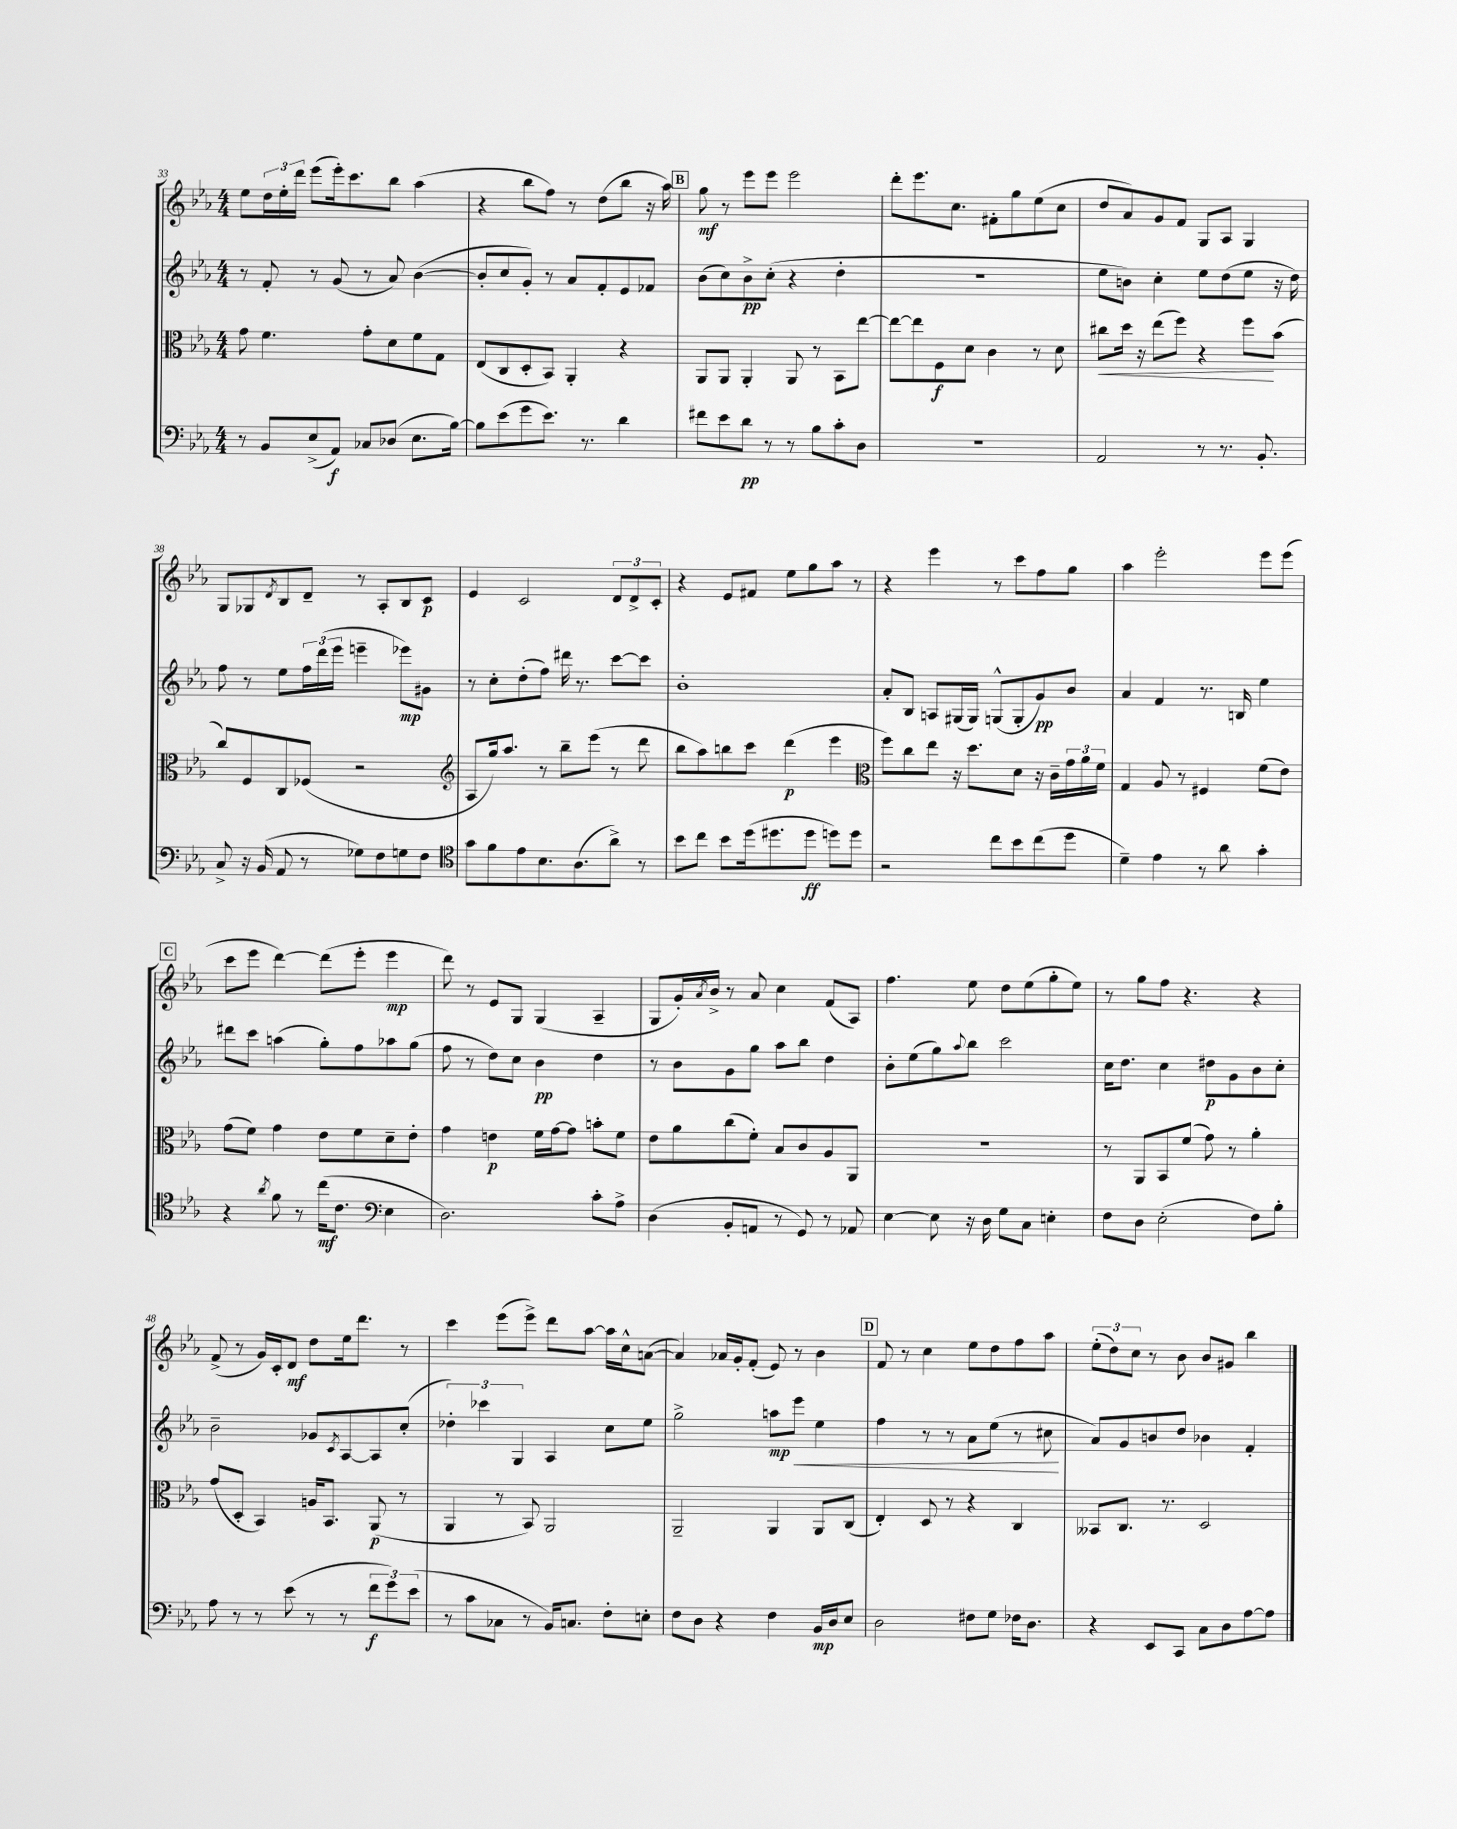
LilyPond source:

<<
\new StaffGroup <<
\new Staff = "s0" {
    \clef treble \key ees \major \numericTimeSignature \time 4/4
    ees''8 \tuplet 3/2 { d''16 ees''16-. d'''16 } ees'''8( ees'''16-.) c'''8. bes''8 aes''4( |
    r4 bes''8 f''8) r8 d''8( bes''8 r16 aes''16) |
    \mark \markup { \box "B" } g''8\mf r8 ees'''8 ees'''8 ees'''2 |
    d'''8-. ees'''8. c''8. fis'8-. g''8 ees''8( c''8 |
    d''8 aes'8) g'8 f'8 g8 aes8 g4 |
    g8 ges8 \acciaccatura { d'8 } bes8 d'8-- r8 aes8-. bes8 c'8\p |
    ees'4 c'2 \tuplet 3/2 { d'8 d'8-> c'8-. } |
    r4 ees'8 fis'8 ees''8 g''8 aes''8 r8 |
    r4 ees'''4 r8 c'''8 f''8 g''8 |
    aes''4 ees'''2-. ees'''8 ees'''8( |
    \mark \markup { \box "C" } c'''8 ees'''8 d'''4~) d'''8( ees'''8-. ees'''4\mp |
    d'''8) r8 ees'8 g8 g4( aes4-- |
    g8 g'16-.) \acciaccatura { aes'8 } bes'16-> r8 aes'8 c''4 f'8( aes8) |
    f''4. ees''8 d''8 ees''8( g''8-. ees''8) |
    r8 g''8 f''8 r4. r4 |
    f'8->( r8 g'16) c'16-. d'8\mf d''8 ees''16 d'''8. r8 |
    c'''4 ees'''8( ees'''8->) d'''8 aes''8~ aes''16 c''16-^ a'8~( |
    a'4) aes'16 g'16-. f'8-.( ees'8) r8 bes'4 |
    \mark \markup { \box "D" } f'8 r8 c''4 ees''8 d''8 f''8 aes''8 |
    \tuplet 3/2 { ees''8-.( d''8) c''8 } r8 bes'8 bes'8 gis'8 bes''4 \bar "|." |
}
\new Staff = "s1" {
    \clef treble \key ees \major \numericTimeSignature \time 4/4
    r8 f'8-. r8 g'8( r8 aes'8) bes'4~( |
    bes'8-. c''8 g'8-.) r8 aes'8 f'8-. ees'8 fes'8 |
    \mark \markup { \box "B" } bes'8( c''8) bes'8->\pp c''8-.( r4 d''4-. |
    R1 |
    ees''8 b'8) c''4-. ees''8 d''8( ees''8 r16 d''16) |
    f''8 r8 ees''8 \tuplet 3/2 { f''16 d'''16( ees'''16 } e'''4-- ees'''8\mp) gis'8 |
    r8 c''8-. d''8-.( f''8) dis'''16 r8. c'''8~ c'''8 |
    bes'1-. |
    aes'8-. bes8 a8 gis16( gis16) g8-^( g8-. g'8\pp) bes'8 |
    aes'4 f'4 r8. b16 ees''4 |
    \mark \markup { \box "C" } dis'''8 c'''8 a''4( g''8-.) f''8 aes''8 g''8( |
    f''8 r8 d''8) c''8 bes'4\pp d''4 |
    r8 bes'8 g'8 g''8 aes''8 bes''8 d''4 |
    bes'8-. ees''8( g''8) \appoggiatura { aes''8 } bes''8 c'''2 |
    c''16 d''8. c''4 dis''8\p g'8 bes'8 c''8-. |
    bes'2-- ges'8 \acciaccatura { c'8 } aes8~ aes8 c''8-.( |
    \tuplet 3/2 { des''4-.) ces'''4 g4 } aes4 c''8 ees''8 |
    g''2-> a''8\mp ees'''8\< ees''4 |
    \mark \markup { \box "D" } f''4 r8 r8 aes'8 ees''8( r8 cis''8\! |
    aes'8) g'8 b'8 d''8 bes'4 f'4-. \bar "|." |
}
\new Staff = "s2" {
    \clef alto \key ees \major \numericTimeSignature \time 4/4
    g'8 f'4. g'8-. d'8 f'8 g8 |
    ees8( c8 d8-. bes,8) aes,4-. r4 |
    \mark \markup { \box "B" } aes,8 aes,8 aes,4-. aes,8 r8 bes,8 ees''8~ |
    ees''8~ ees''8 f8\f d'8 c'4 r8 d'8 |
    cis''8\< d''16 r16 ees''8( f''8) r4 f''8\! bes'8( |
    c''8) f8 c8 fes8( r2 |
    \clef treble aes8 g''16) aes''8. r8 bes''8-- ees'''8( r8 d'''8 |
    bes''8 aes''8) b''8 c'''8 d'''4\p( ees'''4 |
    \clef alto f''8) c''8 ees''8 r16 d''8. d'8 r16 c'16-- \tuplet 3/2 { g'16 aes'16 f'16 } |
    g4 aes8 r8 fis4 f'8( ees'8) |
    \mark \markup { \box "C" } g'8( f'8) g'4 ees'8 f'8 d'8-- ees'8-. |
    g'4 e'4\p f'16 g'16~ g'8 b'8-. f'8 |
    ees'8 aes'8 c''8( f'8-.) bes8 c'8 aes8 aes,8 |
    R1 |
    r8 aes,8 bes,8 f'8( g'8) r8 aes'4-. |
    g'8( d8-. bes,4) a16 bes,8. aes,8\p( r8 |
    aes,4 r8 bes,8) aes,2 |
    aes,2-- aes,4 aes,8 c8( |
    \mark \markup { \box "D" } ees4-.) d8 r8 r4 c4 |
    beses,8 c8. r8. d2 \bar "|." |
}
\new Staff = "s3" {
    \clef bass \key ees \major \numericTimeSignature \time 4/4
    r8 bes,8 ees8->( aes,8\f) ces8 des8( ees8. bes16~) |
    bes8 ees'8( g'8 ees'8.) r8. d'4 |
    \mark \markup { \box "B" } fis'8 ees'8 d'8\pp r8 r8 bes8 c'8-. d8 |
    R1 |
    aes,2 r8 r8. bes,8.-. |
    c8-> r16 bes,16( aes,8 r8 ges8) f8 g8 f8 |
    \clef tenor g'8 f'8 ees'8 bes8. aes8.( aes'8->) r8 |
    bes'8 c''8 bes'8 d''16( dis''8. dis''8\ff d''8) d''8 |
    r2 c''8 bes'8 c''8( d''8 |
    d'4--) ees'4 r8 aes'8 g'4-. |
    \mark \markup { \box "C" } r4 \acciaccatura { aes'8 } f'8 r8 c''16\mf( c'8. \clef bass ees4 |
    d2.) c'8-. aes8-> |
    d4( bes,8-. a,8 r8 g,8) r8 aes,8 |
    ees4~ ees8 r16 d16 g8 c8 e4-. |
    f8 d8 ees2-.( f8) bes8-. |
    aes8 r8 r8 ees'8( r8 r8 \tuplet 3/2 { f'8\f g'8) ees'8( } |
    r8 c'8 ces8 r8 bes,16) c8. f8-. e8-. |
    f8 d8 r4 f4 bes,16\mp d16 ees8 |
    \mark \markup { \box "D" } d2 fis8 g8 fes16 d8. |
    r4 ees,8 c,8 c8 d8 aes8~ aes8 \bar "|." |
}
>>
>>
\layout { \context { \Score currentBarNumber = #33 } }
